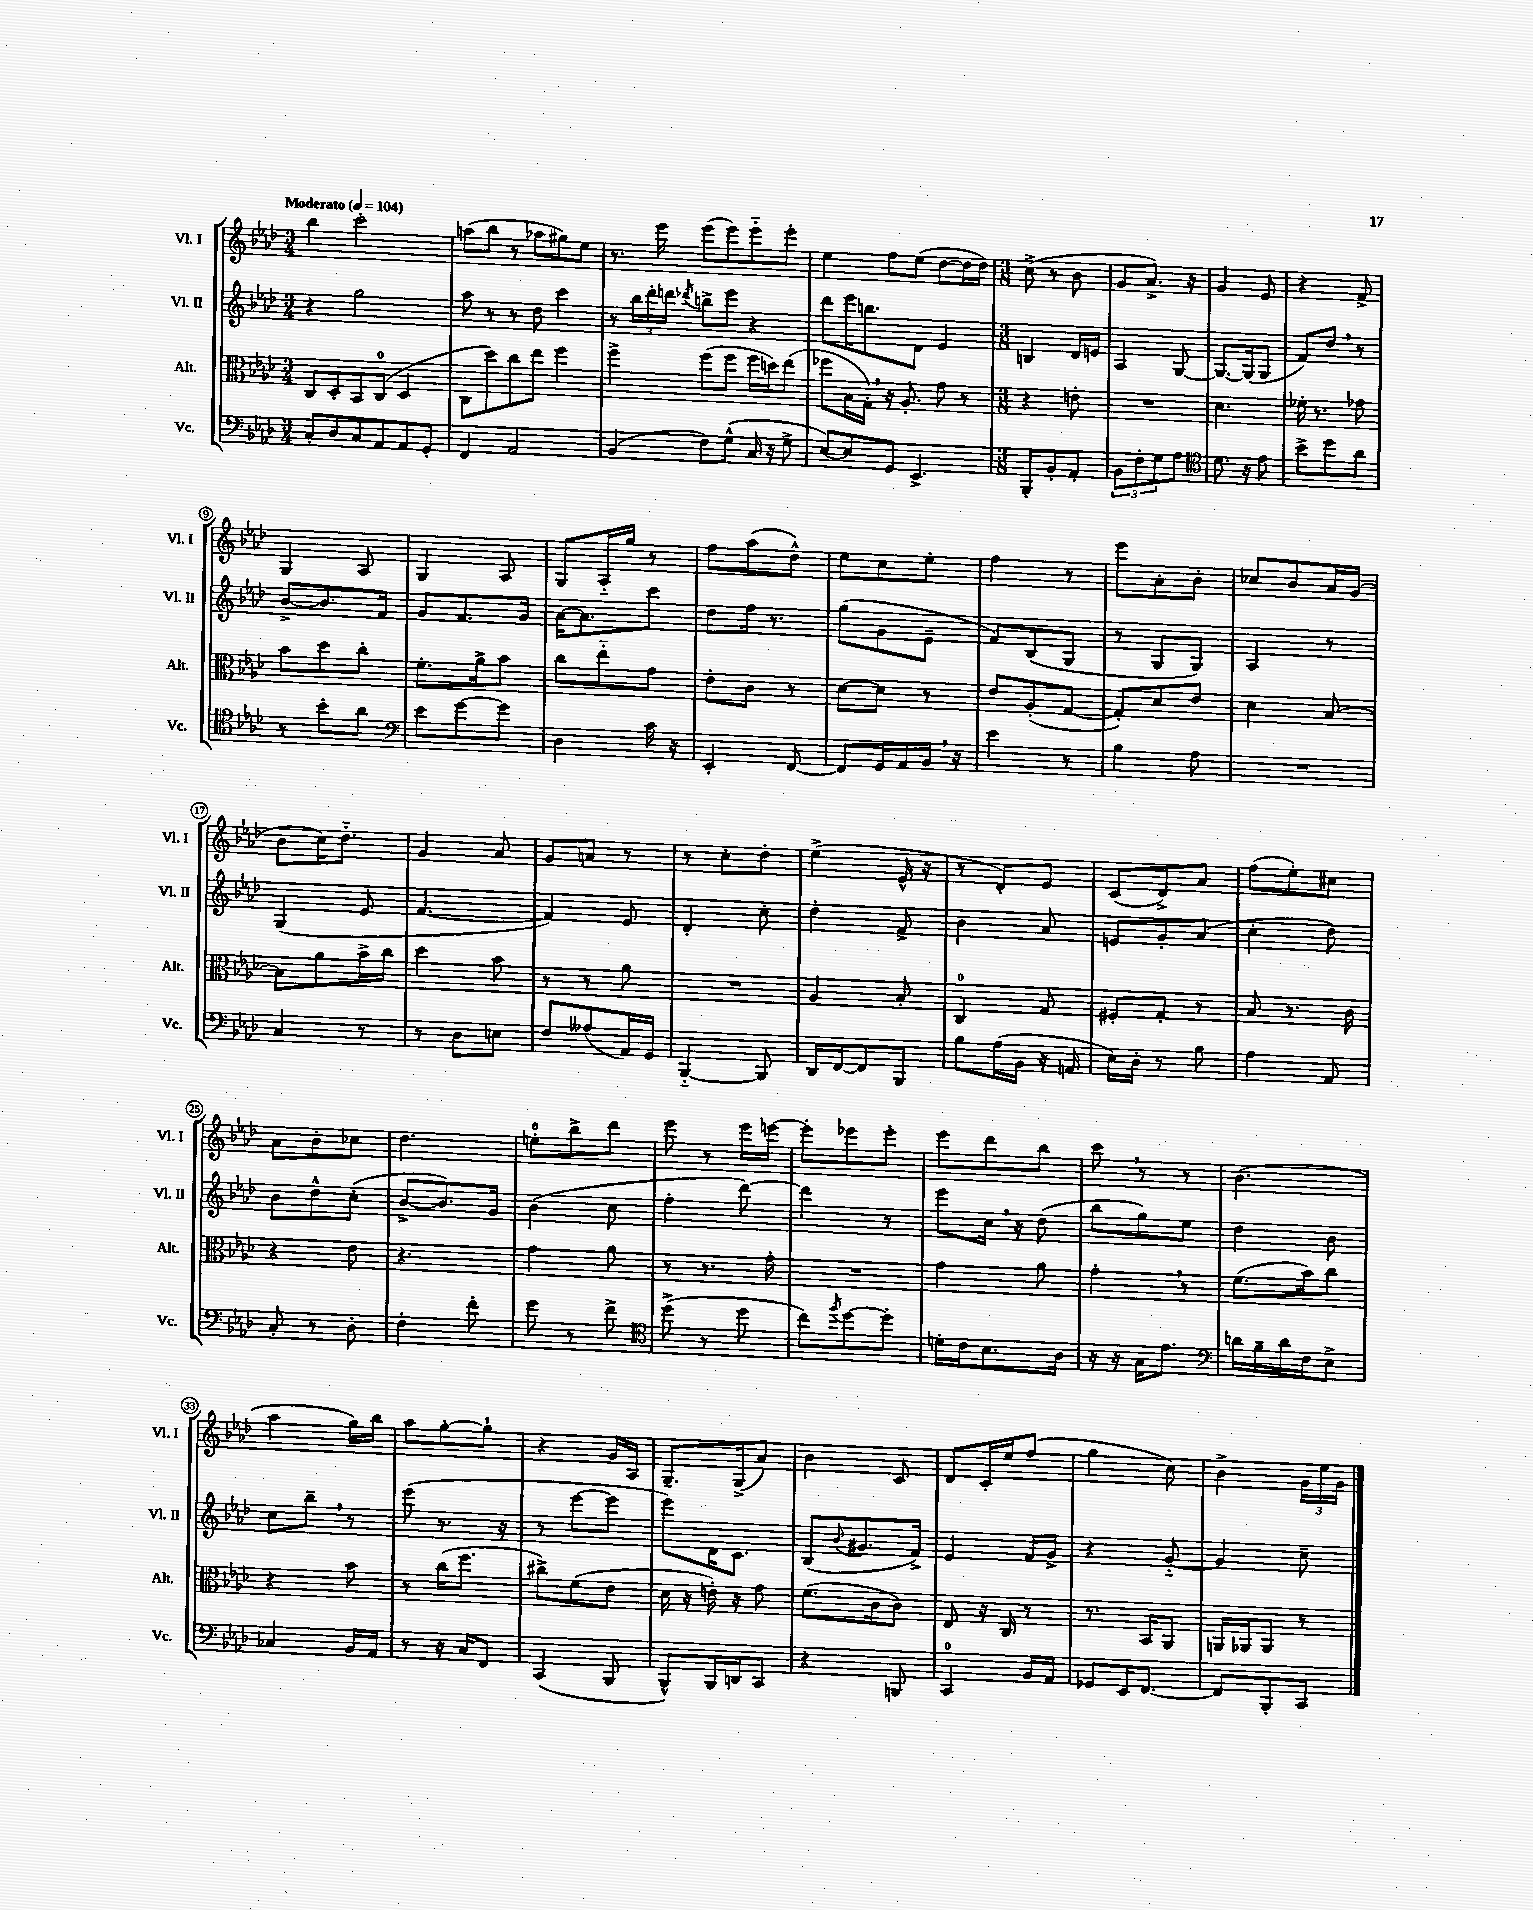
<<
\new StaffGroup <<
\new Staff = "s0" \with { instrumentName = "Vl. I" shortInstrumentName = "Vl. I" } {
    \clef treble \key aes \major \numericTimeSignature \time 3/4 \tempo "Moderato" 4 = 104
    bes''4 c'''2-. |
    a''8( bes''8 r8 aes''8 gis''8) ees''8 |
    r8. ees'''16 ees'''8( ees'''8) ees'''8-_ ees'''8-. |
    ees''4 f''8 ees''8( des''8~ des''16 des''16) |
    \numericTimeSignature \time 3/8 c''8->( r8 bes'8 |
    g'8 aes'8.->) r16 |
    g'4 ees'8 |
    r4 f'8-> |
    g4 aes8 |
    g4 aes8 |
    g8 aes16-_ g''16 r8 |
    f''8 aes''8( des''8-^) |
    ees''8 c''8 ees''8-. |
    f''4 r8 |
    ees'''8 aes'8-. bes'8-. |
    ces''8 bes'8 aes'16 g'16( |
    bes'8 c''16) des''8.-_ |
    g'4 aes'8 |
    g'8 a'8 r8 |
    r8 c''8-. des''8-. |
    ees''4->( ees'16-^ r16 |
    r8 des'8-.) ees'8 |
    c'8( des'8->) aes'8 |
    f''8( ees''8-.) cis''8 |
    aes'8 bes'8-. ces''8 |
    des''4. |
    e''8-0-. bes''8-> des'''8 |
    ees'''8 r8 ees'''16 e'''16~ |
    e'''8-. ees'''8 ees'''8-. |
    ees'''8 des'''8 bes''8 |
    c'''8 \breathe r8 r8 |
    bes'4.( |
    aes''4 g''16) bes''16 |
    aes''8 g''8~-. g''8-! |
    r4 g'16 aes16 |
    g8.-- g16->( aes'8) |
    bes'4 c'8 |
    des'8 c'16-. ees''16 f''8( |
    g''4 c''8) |
    bes'4-> \tuplet 3/2 { g'16 ees''16 g'16 } \bar "|." |
}
\new Staff = "s1" \with { instrumentName = "Vl. II" shortInstrumentName = "Vl. II" } {
    \clef treble \key aes \major \numericTimeSignature \time 3/4
    r4 g''2 |
    aes''8 r8 r8 des''8 c'''4 |
    r8 \tuplet 3/2 { bes''16 des'''16-. d'''16 } \acciaccatura { des'''8 } b''8-> ees'''8 r4 |
    des'''8 ees'''16 b''8. des'8 ees'4 |
    \numericTimeSignature \time 3/8 b4 des'16 e'16 |
    aes4 g8~ |
    g8.~ g16( g8 |
    f'8) des''8 \breathe r8 |
    bes'8~-> bes'8. f'16 |
    g'8 f'8. g'16 |
    aes'16~ aes'8. c'''8 |
    des''8 f''16 r8. |
    g''8( g'8 ees'8-- |
    f'8) bes8( g8 |
    r8 g8 g8) |
    aes4 r8 |
    g4( ees'8 |
    f'4.~ |
    f'4) ees'8 |
    des'4-. c''8-. |
    des''4-. f'8-> |
    bes'4 aes'8 |
    e'8 g'8-. aes'8( |
    c''4-. des''8) |
    bes'8 des''8-^ c''8-.( |
    bes'8~-> bes'8.) g'16 |
    bes'4( c''8 |
    f''4-. des'''8~) |
    des'''4 r8 |
    ees'''8 c''16 \breathe r16 des''8( |
    bes''8 g''8) ees''8 |
    des''4 bes'8 |
    c''8 bes''8-- \breathe r8 |
    ees'''8( r8. r16 |
    r8 ees'''8~ ees'''8 |
    ees'''8) des'16 c'8. |
    bes8( \appoggiatura { bes'8 } gis'8. f'16->) |
    ees'4 f'16 g'16-> |
    r4 g'8~-_ |
    g'4 c''8-- \bar "|." |
}
\new Staff = "s2" \with { instrumentName = "Alt." shortInstrumentName = "Alt." } {
    \clef alto \key aes \major \numericTimeSignature \time 3/4
    c8 des8-. bes,8 c8-0( des4 |
    c8 des''8) c''8 ees''8 f''4 |
    f''4-> f''8( f''8 f''16 d''16) ees''8( |
    fes''8 bes16 g16-.) \breathe r16 aes8.-. g'8 r8 |
    \numericTimeSignature \time 3/8 r4 e'8-. |
    R4. |
    des'4. |
    fes'16-. r8. ges'8 |
    bes'8 des''8 c''8-. |
    f'8.-. aes'16-> bes'8 |
    c''8 ees''8-_ g'8 |
    ees'8-. c'8 r8 |
    des'8~ des'8 r8 |
    ees'8 aes8-.( g8~ |
    g8-.) des'8 ees'8 |
    des'4 bes8~ |
    bes8 aes'8 bes'16-> c''16 |
    des''4 bes'8 |
    r8 r8 aes'8 |
    R4. |
    aes4 bes8-. |
    c4-0 g8 |
    fis8-. g8-. r8 |
    bes8 r8. c'16 |
    r4 ees'8 |
    r4. |
    g'4 aes'8 |
    r8 r8. g'16-. |
    R4. |
    g'4 aes'8 |
    g'4-. \breathe r8 |
    f'8.( bes'16) c''8 |
    r4 bes'8 |
    r8 c''16( f''8. |
    cis''8->) f'8( ees'8 |
    des'16 r16 e'16-.) r16 g'8 |
    f'8.( c'16 c'8) |
    ees8 r16 c16 r8 |
    r8. bes,16 aes,8 |
    a,16 aes,16 aes,8 r8 \bar "|." |
}
\new Staff = "s3" \with { instrumentName = "Vc." shortInstrumentName = "Vc." } {
    \clef bass \key aes \major \numericTimeSignature \time 3/4
    c8-. des8 c8 aes,8 aes,8 g,8-. |
    f,4 aes,2 |
    bes,4( f8) g8-^( c16 r16 g8-> |
    ees8~) ees8 g,8 ees,4.-> |
    \numericTimeSignature \time 3/8 bes,,8-. bes,8-. aes,8-. |
    \tuplet 3/2 { bes,8 f8-. g8 } aes8 |
    \clef tenor des'8. r16 ees'8 |
    bes'8-> des''8 aes'8 |
    r8 bes'8-. aes'8 |
    \clef bass ees'8 g'8~ g'8 |
    des4 c'16 r16 |
    ees,4-. f,8~ |
    f,8 g,16 aes,16 bes,16 \breathe r16 |
    ees'4 r8 |
    bes4 aes8 |
    R4. |
    c4 r8 |
    r8 des8 e8 |
    f8 aeses8( aes,16) g,16 |
    bes,,4~-_ bes,,8 |
    des,16 f,16~ f,8 bes,,8 |
    bes8 aes16( bes,16 r16 a,16 |
    ees16) des16-. r8 bes8 |
    aes4 aes,8 |
    c8-. r8 des8-. |
    f4-. f'8-. |
    g'8 r8 f'8-> |
    \clef tenor des''8->( r8 des''8 |
    c''8) \acciaccatura { f''8 } des''8~ des''8-. |
    d'16-. c'16 bes8. aes16 |
    r16 r16 g16 ees'8. |
    \clef bass d'16 bes16-- d'16 f16 ees8-> |
    ces4 bes,16 aes,16 |
    r8 r16 c16 f,8 |
    c,4( bes,,8 |
    bes,,8-^) bes,,16 d,16 c,8 |
    r4 b,,8 |
    c,4-0 bes,16 aes,16 |
    ges,8 ees,16 f,8.~ |
    f,8 bes,,8-. c,8 \bar "|." |
}
>>
>>
\layout { \context { \Score \override BarNumber.stencil = #(make-stencil-circler 0.1 0.3 ly:text-interface::print) } }
